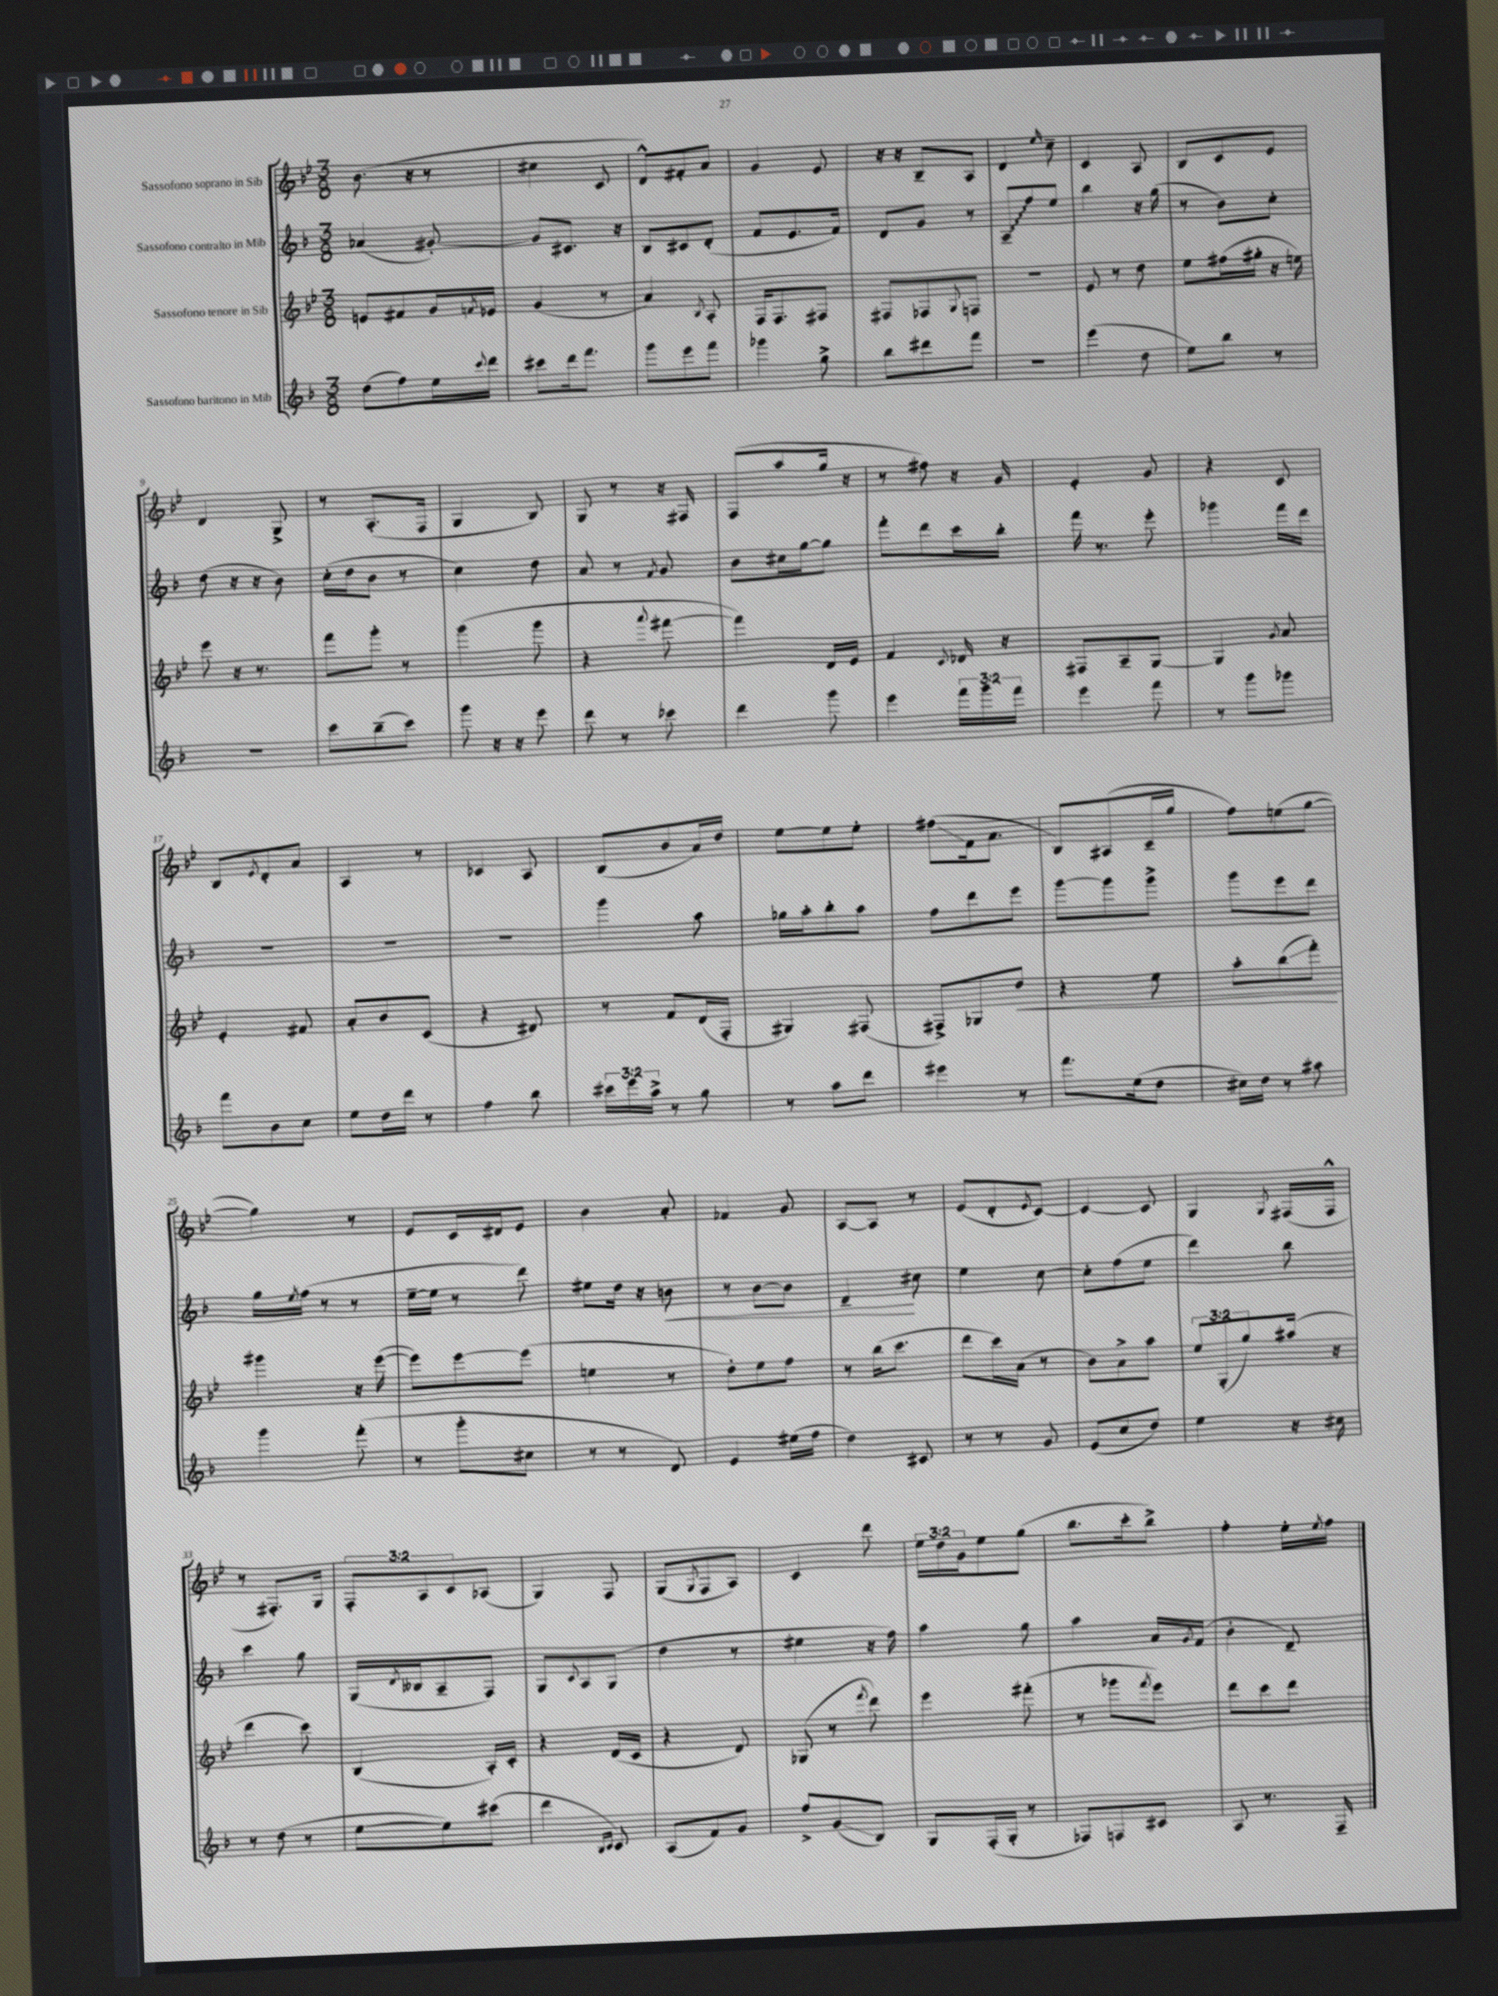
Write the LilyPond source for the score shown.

<<
\new StaffGroup <<
\new Staff = "s0" \with { instrumentName = "Sassofono soprano in Sib" } {
    \clef treble \key bes \major \numericTimeSignature \time 3/8 \override Staff.TupletNumber.text = #tuplet-number::calc-fraction-text
    bes'8.( r16 r8 |
    cis''4 c'8 |
    d'8-^) fis'8-. a'8 |
    g'4 ees'8 |
    r16 r16 bes8-- a8 |
    d'4 \grace { ees''16 } c''8-- |
    c'4 a8 |
    bes8 c'8 ees'8 |
    d'4 g8-> |
    r8 a8.-.( f16 |
    g4 bes8) |
    g8 r8 r16 fis16 |
    f8( a''8 g''16 r16 |
    r8 fis''8) r16 g'16 |
    ees'4-. g'8 |
    r4 c'8 |
    bes8 \acciaccatura { ees'8 } d'8-. a'8 |
    a4 r8 |
    ces'4 a8 |
    bes8( bes'8 a'16) d''16 |
    ees''8~ ees''8 ees''8-. |
    fis''8\glissando( f'16 a'8. |
    bes8) ais8( c'16-- g''16 |
    f''8) e''8( g''8~ |
    g''4) r8 |
    ees'8 c'16 dis'16 ees'8 |
    bes'4 a'8-. |
    fes'4 g'8 |
    a8~ a8 r8 |
    ees'8( d'8-. \acciaccatura { ees'8 } c'8~) |
    c'4~ c'8 |
    g4 \acciaccatura { g8 } fis16( fis16-^ |
    r8 fis8.-.) g16 |
    \tuplet 3/2 { f8-. a8 c'8 } aes8( |
    g4) f8 |
    g8( \acciaccatura { g8 } f8 a8) |
    c'4 d'''8 |
    \tuplet 3/2 { ees''16 d''16 g'16 } ees''8 g''8( |
    bes''8. c'''16-. bes''8->) |
    f''4-. ees''16-. \acciaccatura { ees''8 } f''16 \bar "|." |
}
\new Staff = "s1" \with { instrumentName = "Sassofono contralto in Mib" } {
    \clef treble \key f \major \numericTimeSignature \time 3/8
    aes'4( gis'8~-.) |
    gis'8 cis'8. r16 |
    bes8 cis'8 d'8-.( |
    f'8 e'8. f'16) |
    d'8 g'8 r8 |
    \once \override Glissando.style = #'zigzag a8--\glissando f''8 e''8 |
    bes''4 r16 g''16( |
    r8 bes'8) c''8-. |
    d''8( r16 r16 bes'8) |
    c''16-.( d''16 bes'8 r8 |
    c''4) d''8 |
    a'8 r8 \acciaccatura { f'8 } g'8 |
    bes'8 cis''16 g''16~ g''8 |
    f'''8-. d'''8 c'''16 bes''16-. |
    f'''16 r8. e'''8-. |
    ges'''4 f'''16 d'''16 |
    R4. |
    R4. |
    R4. |
    g'''4 a''8 |
    ges''16 a''16-. bes''8-. a''8 |
    f''8 d'''8 e'''8 |
    g'''8~ g'''8 g'''8-> |
    g'''8 e'''8 d'''8 |
    g''16 \acciaccatura { e''8 } f''16( r8 r8 |
    e''16~-- e''16 r8 d'''8) |
    eis''8 d''16 r16 b'8\< |
    r8 bes'8~ bes'8 |
    d'4--\! cis''8 |
    e''4 c''8~ |
    c''8-. f''8( e''8 |
    d'''4) bes''8 |
    c'''4 g''8 |
    g16( \acciaccatura { d'8 } beses16 a8-- f8) |
    g8 \appoggiatura { c'8 } a8 g8( |
    d''4 r8 |
    eis''4 r16 f''16) |
    a''4 g''8 |
    a''4 a'16 \acciaccatura { g'8 } f'16( |
    bes'4-. d'8--) \bar "|." |
}
\new Staff = "s2" \with { instrumentName = "Sassofono tenore in Sib" } {
    \clef treble \key bes \major \numericTimeSignature \time 3/8 \override Staff.TupletNumber.text = #tuplet-number::calc-fraction-text
    e'8 fis'8 g'16 \acciaccatura { f'8 } ees'16 |
    g'4( r8 |
    a'4) \acciaccatura { bes8 } a8-. |
    f16 f8. fis8 |
    fis8 fes8 \appoggiatura { g8 } f8 |
    R4. |
    ees'8 r8 d''8 |
    ees''8 fis''16( gis''16-. r16 e''16) |
    ees'''8 r16 r8. |
    f'''8 g'''8-. r8 |
    g'''4( g'''8 |
    r4 \appoggiatura { a'''8 } fis'''8~ |
    fis'''4) d'16 ees'16 |
    f'4 \appoggiatura { c'8 } des'16 r16 |
    fis8 a8-- g8~ |
    g4 \acciaccatura { g'8 } a'8 |
    ees'4-. fis'8 |
    a'8-. bes'8 c'8( |
    r4 dis'8) |
    r8 f'8 d'16( f16-. |
    gis4) fis8( |
    fis8->) ges8 d''8\< |
    r4 ees''8 |
    a''8-. bes''8\glissando( f'''8-.\!) |
    gis'''4 r16 ees'''16~( |
    ees'''8) ees'''8~ ees'''8( |
    e''4 r8 |
    d''8-.) ees''8 f''8 |
    r8 bes''16( c'''8. |
    d'''8 c'''16) a'16( r8 |
    bes'8) a'8-> a''8 |
    \tuplet 3/2 { ees''8 g8-.( g''8) } ais''16( r16 |
    d'''4 c'''8) |
    bes4( a16-.) c'16-. |
    r4 d'16( c'16 |
    r4 d'8) |
    ges8( r8 \acciaccatura { f'''8 } d'''8) |
    ees'''4 fis'''8-.( |
    r8 ges'''8 \acciaccatura { f'''8 } ees'''8) |
    d'''8 c'''8 d'''8 \bar "|." |
}
\new Staff = "s3" \with { instrumentName = "Sassofono baritono in Mib" } {
    \clef treble \key f \major \numericTimeSignature \time 3/8 \override Staff.TupletNumber.text = #tuplet-number::calc-fraction-text
    d''8( f''8) e''16 \appoggiatura { c'''8 } d'''16 |
    cis'''8 d'''16 f'''8. |
    g'''8 e'''8 f'''8 |
    ges'''4 g''8-> |
    bes''8 dis'''8 f'''8 |
    R4. |
    e'''4( d''8 |
    e''8) bes''8 r8 |
    R4. |
    c'''8 bes''8--( c'''8) |
    g'''8 r16 r16 e'''8 |
    d'''8 r8 ces'''8 |
    d'''4 g'''8 |
    e'''4 \tuplet 3/2 { f'''16 g'''16 f'''16 } |
    e'''4 f'''8 |
    r8 g'''8 ges'''8 |
    f'''8 bes'8 c''8 |
    e''8 d''16 d'''16 r8 |
    f''4 bes''8 |
    \tuplet 3/2 { cis'''16 e'''16 a''16-> } r8 g''8 |
    r8 a''8 d'''8 |
    eis'''4 r8 |
    f'''8. e''16( d''8 |
    cis''16) d''16 r8 ais''8 |
    g'''4 f'''8-.( |
    r8 g'''8-. cis''8 |
    r8 r8 d'8) |
    e'4 eis''16( f''16 |
    d''4) cis'8 |
    r8 r8 g'8 |
    e'8( c''8 d''8) |
    e''4 r16 cis''16 |
    r8 d''8( r8 |
    e''8~ e''8) cis'''8( |
    d'''4 \grace { bes16 c'16 } c'8) |
    a8( f'8) g'8 |
    f''8-> g'8\glissando( bes8) |
    g8 f16-.( g16-. r8 |
    fes8) f8 cis'8 |
    a8 r8. f16-- \bar "|." |
}
>>
>>
